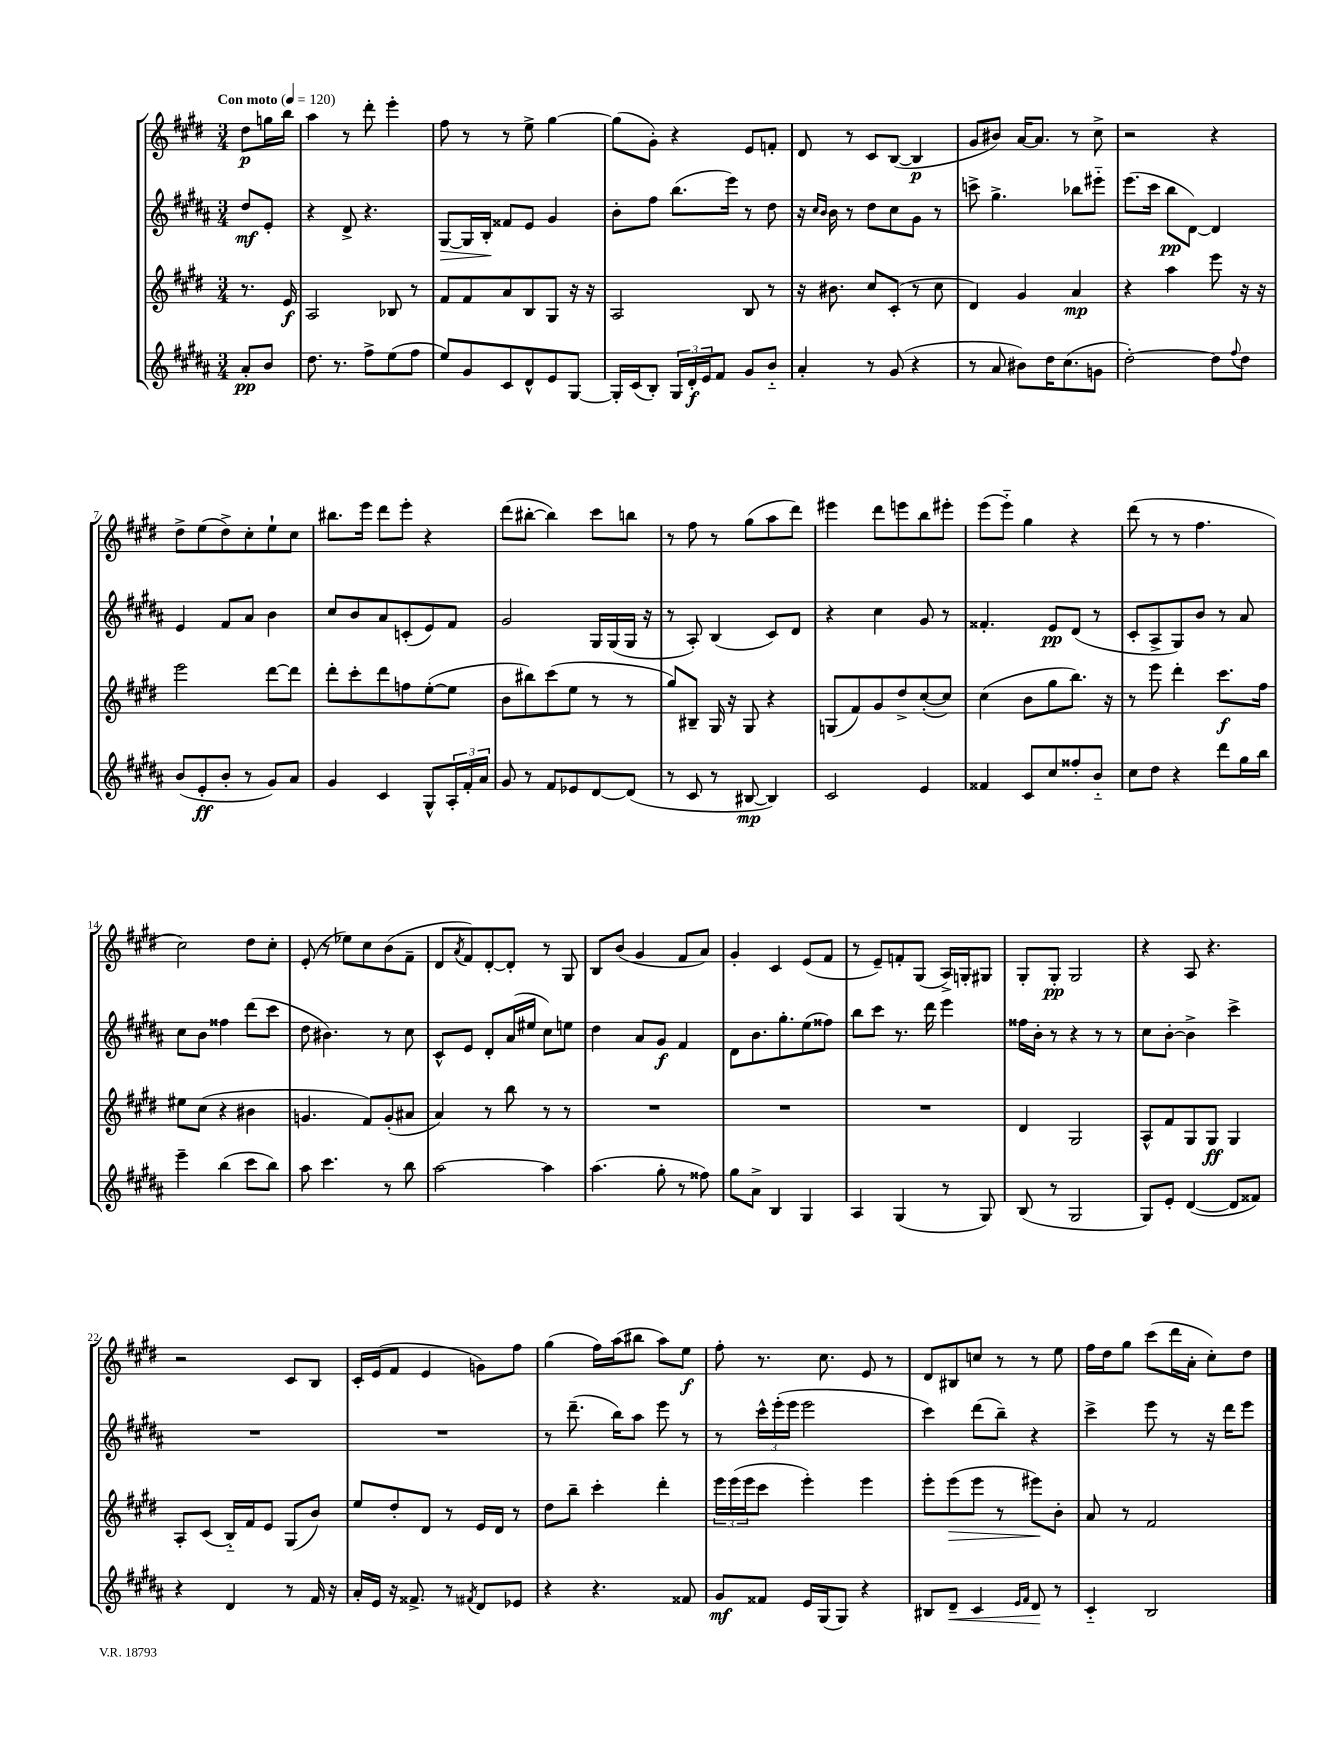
<<
\new StaffGroup <<
\new Staff = "s0" {
    \clef treble \key e \major \numericTimeSignature \time 3/4 \partial 4 \tempo "Con moto" 4 = 120
    dis''8\p g''16 b''16 |
    a''4 r8 dis'''8-. e'''4-. |
    fis''8 r8 r8 e''8-> gis''4~ |
    gis''8( gis'8-.) r4 e'8 f'8-. |
    dis'8 r8 cis'8 b8~( b4\p |
    gis'8 bis'8) a'16~ a'8. r8 cis''8-> |
    r2 r4 |
    dis''8-> e''8( dis''8->) cis''8-. e''8-! cis''8 |
    bis''8. e'''16 dis'''8 e'''8-. r4 |
    dis'''8( bis''8~-. bis''4) cis'''8 b''8 |
    r8 fis''8 r8 gis''8( a''8 dis'''8) |
    eis'''4 dis'''8 e'''8 b''8 eis'''8-. |
    e'''8( e'''8-_) gis''4 r4 |
    dis'''8( r8 r8 fis''4. |
    cis''2) dis''8 cis''8-. |
    e'8-.( r8 ees''8) cis''8 b'8( fis'8-- |
    dis'8 \acciaccatura { a'8 } fis'8) dis'8~-. dis'8-. r8 gis8 |
    b8 b'8( gis'4 fis'8 a'8) |
    gis'4-. cis'4 e'8( fis'8 |
    r8 e'8--) f'8-. gis8( a16->) g16-. gis8 |
    gis8-. gis8-.\pp gis2 |
    r4 a8 r4. |
    r2 cis'8 b8 |
    cis'16-. e'16( fis'8 e'4 g'8) fis''8 |
    gis''4( fis''16) a''16( bis''8 a''8) e''8\f |
    fis''8-. r8. cis''8. e'8 r8 |
    dis'8 bis8 c''8 r8 r8 e''8 |
    fis''16 dis''16 gis''8 cis'''8( dis'''16 a'16-. cis''8-.) dis''8 \bar "|." |
}
\new Staff = "s1" {
    \clef treble \key b \major \numericTimeSignature \time 3/4 \partial 4
    dis''8\mf e'8-. |
    r4 dis'8-> r4. |
    gis8~\> gis16 b16-.\! fisis'8 e'8 gis'4 |
    b'8-. fis''8 b''8.( e'''16) r8 dis''8 |
    r16 \grace { cis''16 b'16 } b'16 r8 dis''8 cis''8 gis'8 r8 |
    c'''8-> gis''4.-> bes''8 eis'''8-_ |
    e'''8.( cis'''16 b''8\pp dis'8~) dis'4 |
    e'4 fis'8 ais'8 b'4 |
    cis''8 b'8 ais'8 c'8-.( e'8) fis'8 |
    gis'2 gis16 gis16( gis16 r16 |
    r8 ais8-.) b4( cis'8) dis'8 |
    r4 cis''4 gis'8 r8 |
    fisis'4.-. e'8\pp dis'8( r8 |
    cis'8-. ais8-> gis8) b'8 r8 ais'8 |
    cis''8 b'8 fisis''4 dis'''8( cis'''8 |
    dis''8 bis'4.) r8 cis''8 |
    cis'8-^ e'8 dis'8-. ais'16( eis''16 cis''8) e''8 |
    dis''4 ais'8 gis'8\f fis'4 |
    dis'8 b'8. gis''8.-. e''8( fisis''8) |
    b''8 cis'''8 r8. dis'''16 e'''4 |
    fisis''16 b'16-. r8 r4 r8 r8 |
    cis''8 b'8~-. b'4-> cis'''4-> |
    R2. |
    R2. |
    r8 dis'''8.--( b''16) ais''8 e'''8 r8 |
    r8 \tuplet 3/2 { cis'''16-^ e'''16-.( e'''16 } e'''2 |
    cis'''4) dis'''8( b''8--) r4 |
    cis'''4-> e'''8 r8 r16 dis'''16 e'''8 \bar "|." |
}
\new Staff = "s2" {
    \clef treble \key e \major \numericTimeSignature \time 3/4 \partial 4
    r8. e'16\f |
    a2 bes8 r8 |
    fis'8 fis'8 a'8 b8 gis8 r16 r16 |
    a2 b8 r8 |
    r16 bis'8. cis''8 cis'8-.( r8 cis''8 |
    dis'4) gis'4 a'4\mp |
    r4 a''4 e'''8 r16 r16 |
    e'''2 dis'''8~ dis'''8 |
    dis'''8-. cis'''8-. dis'''8 f''8 e''8~-.( e''8 |
    b'8 bis''8) cis'''8( e''8 r8 r8 |
    gis''8) bis8-- gis16 r16 gis8 r4 |
    g8( fis'8) gis'8 dis''8-> cis''8~-.( cis''8) |
    cis''4( b'8 gis''8 b''8.) r16 |
    r8 e'''8 dis'''4-. cis'''8.\f fis''16 |
    eis''8 cis''8( r4 bis'4 |
    g'4. fis'8) g'8-.( ais'8 |
    a'4) r8 b''8 r8 r8 |
    R2. |
    R2. |
    R2. |
    dis'4 gis2 |
    a8-^ fis'8 gis8 gis8\ff gis4 |
    a8-. cis'8( b16-_) fis'16 e'8 gis8( b'8) |
    e''8 dis''8-. dis'8 r8 e'16 dis'16 r8 |
    dis''8 b''8-- cis'''4-. dis'''4-. |
    \tuplet 3/2 { e'''16 e'''16( e'''16 } cis'''8 e'''4-.) e'''4 |
    e'''8-. e'''8\>( e'''8 r8 eis'''8\!) b'8-. |
    a'8 r8 fis'2 \bar "|." |
}
\new Staff = "s3" {
    \clef treble \key b \major \numericTimeSignature \time 3/4 \partial 4
    ais'8-.\pp b'8 |
    dis''8. r8. fis''8-> e''8( fis''8 |
    e''8) gis'8 cis'8 dis'8-^ e'8 gis8~ |
    gis16-. cis'16( b8-.) \tuplet 3/2 { gis16 dis'16-.\f e'16 } fis'8 gis'8 b'8-_ |
    ais'4-. r8 gis'8( r4 |
    r8 ais'8 bis'8) dis''16 cis''8.( g'8 |
    dis''2~-.) dis''8 \appoggiatura { fis''8 } dis''8 |
    b'8( e'8-.\ff b'8-. r8 gis'8) ais'8 |
    gis'4 cis'4 gis8-^ \tuplet 3/2 { ais16-. fis'16-. ais'16 } |
    gis'8 r8 fis'8 ees'8 dis'8~ dis'8( |
    r8 cis'8 r8 bis8~\mp bis4) |
    cis'2 e'4 |
    fisis'4 cis'8 cis''8 fisis''8-. b'8-_ |
    cis''8 dis''8 r4 dis'''8 gis''16 b''16 |
    e'''4-- b''4( cis'''8 b''8) |
    ais''8 cis'''4. r8 b''8 |
    ais''2~ ais''4 |
    ais''4.( gis''8-. r8 fisis''8) |
    gis''8 ais'8-> b4 gis4 |
    ais4 gis4( r8 gis8) |
    b8( r8 gis2 |
    gis8) e'8-. dis'4~( dis'8 fisis'8) |
    r4 dis'4 r8 fis'16 r16 |
    ais'16-. e'16 r16 fisis'8.-> r8 \acciaccatura { fis'8 } dis'8 ees'8 |
    r4 r4. fisis'8 |
    gis'8\mf fisis'8 e'16 gis16( gis8) r4 |
    bis8 dis'8--\< cis'4 \grace { e'16 fis'16 } dis'8\! r8 |
    cis'4-_ b2 \bar "|." |
}
>>
>>
